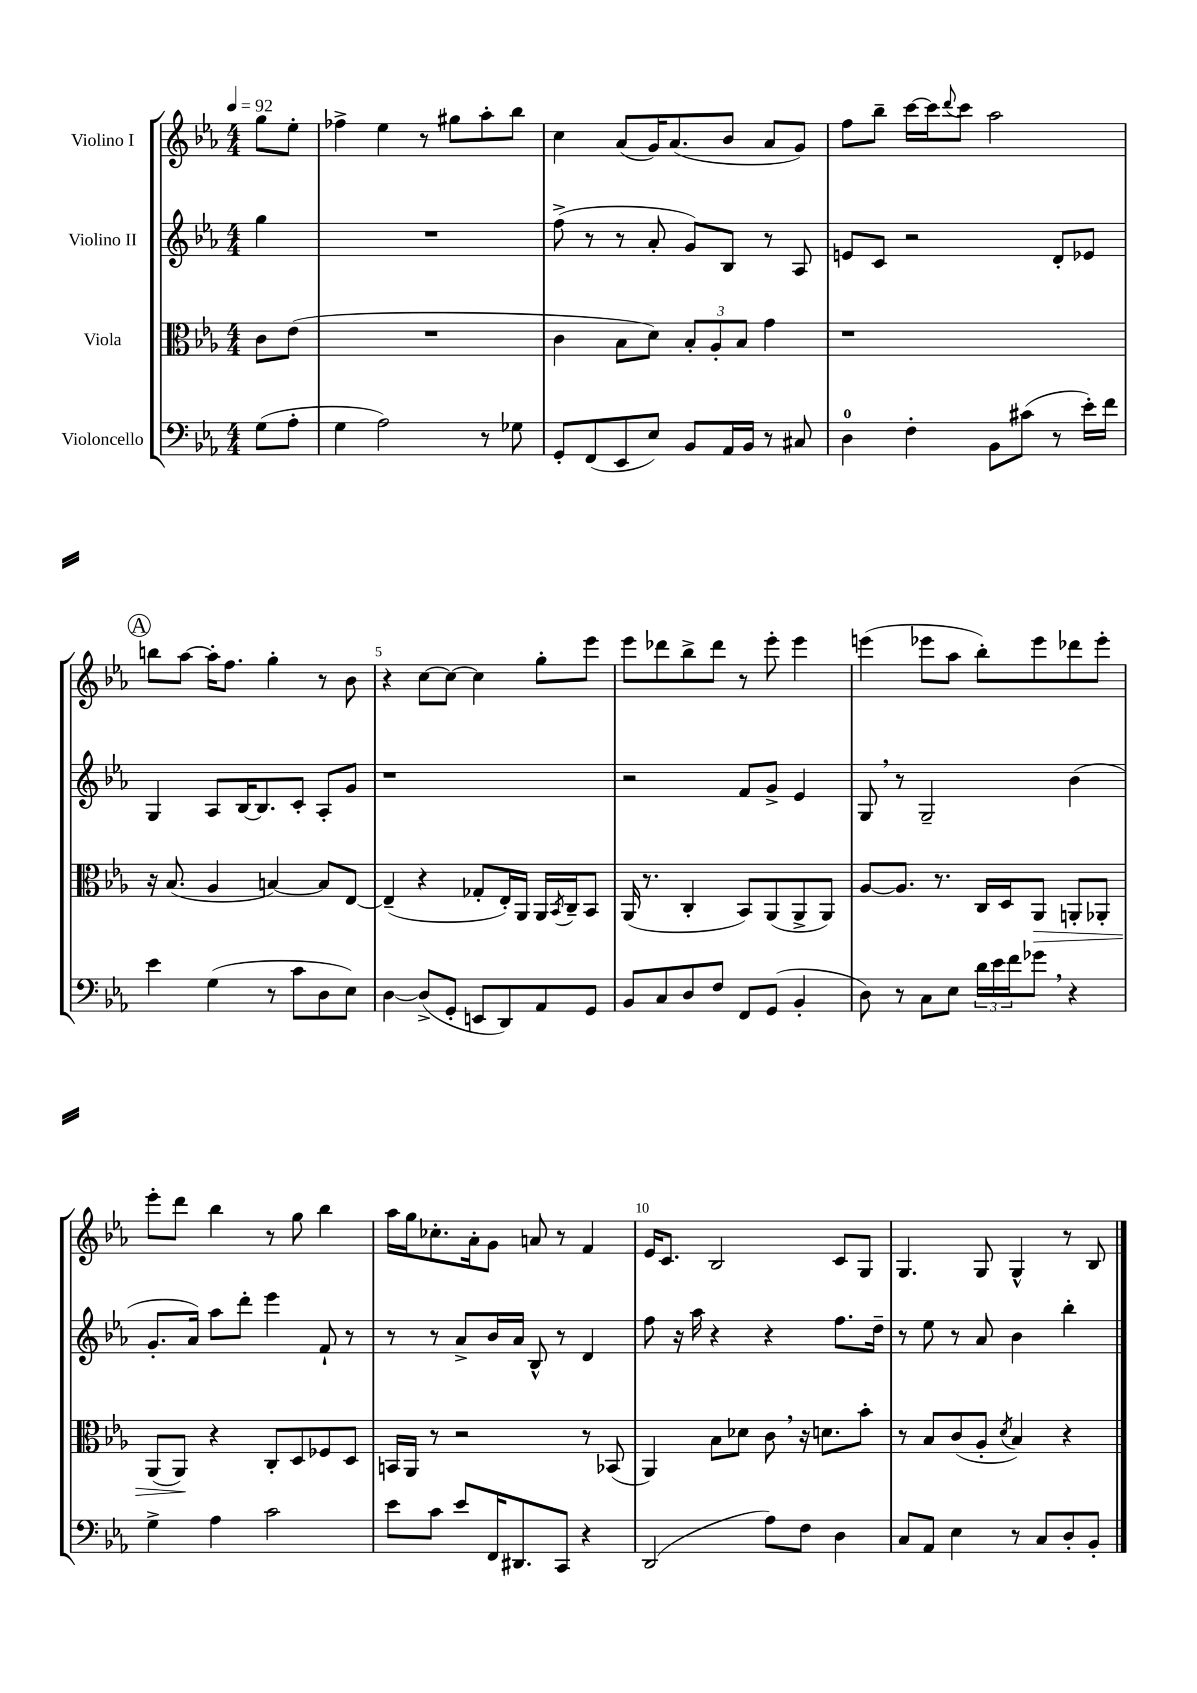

**kern	**kern	**kern	**kern
*staff4	*staff3	*staff2	*staff1
*clefF4	*clefC3	*clefG2	*clefG2
*k[b-e-a-]	*k[b-e-a-]	*k[b-e-a-]	*k[b-e-a-]
*M4/4	*M4/4	*M4/4	*M4/4
*MM92	*MM92	*MM92	*MM92
(8G	8c	4gg	8gg
8A-'	(8e-	.	8ee-'
=	=	=	=
4G	1r	1r	4ff-^
2A-)	.	.	4ee-
.	.	.	8r
.	.	.	8gg#
8r	.	.	8aa-'
8G-	.	.	8bb-
=	=	=	=
8GG'	4c	(8ff^	4cc
(8FF	.	8r	.
8EE-	8B-	8r	(8a-
8E-)	8d)	8a-'	16g)
.	.	.	(8.a-
8BB-	12B-'	8g)	.
.	12A-'	.	.
16AA-	.	8B-	8b-
.	12B-	.	.
16BB-	.	.	.
8r	4g	8r	8a-
8C#	.	8A-	8g)
=	=	=	=
4D	1r	8e	8ff
.	.	8c	8bb-~
4F'	.	2r	[16ccc
.	.	.	16ccc]
.	.	.	8qqddd
.	.	.	8ccc
8BB-	.	.	2aa-
(8c#	.	.	.
8r	.	8d'	.
16e-')	.	8e-	.
16f	.	.	.
=	=	=	=
4e-	16r	4G	8bb
.	(8.B-	.	.
.	.	.	[8aa-
(4G	4A-	8A-	16aa-']
.	.	.	8.ff
.	.	[16B-	.
.	.	8.B-]	.
8r	[4B)	.	4gg'
8c	.	8c'	.
8D	8B]	8A-'	8r
8E-)	[8E-	8g	8b-
=	=	=	=
[4D	(4E-~]	1r	4r
(8D^]	4r	.	[8cc
8GG'	.	.	8cc_
8EE	8G-'	.	4cc]
8DD)	16E-')	.	.
.	16AA-	.	.
8AA-	16AA-	.	8gg'
.	8qBB-	.	.
.	16C~	.	.
8GG	8BB-	.	8eee-
=	=	=	=
8BB-	(16AA-	2r	8eee-
.	8.r	.	.
8C	.	.	8ddd-
8D	4C'	.	8bb-^
8F	.	.	8ddd-
8FF	8BB-)	8f	8r
(8GG	(8AA-	8g^	8eee-'
4BB-'	8AA-^	4e-	4eee-
.	8AA-)	.	.
=	=	=	=
8D)	[8A-	8G	(4eee
8r	8.A-]	8r	.
8C	.	2G~	8eee-
.	8.r	.	.
8E-	.	.	8aa-
24d	16C	.	8bb-')
24e-	.	.	.
.	16D	.	.
24f	.	.	.
8g-	8AA-	.	8eee-
4r	8AA'	(4b-	8ddd-
.	8AA-'	.	8eee-'
=	=	=	=
4G^	(8AA-	8.g'	8eee-'
.	8AA-)	.	8ddd
.	.	16a-)	.
4A-	4r	8aa-	4bb-
.	.	8ddd'	.
2c	8C'	4eee-	8r
.	8D	.	8gg
.	8F-	8f`	4bb-
.	8D	8r	.
=	=	=	=
8e-	16BB	8r	16aa-
.	16AA-	.	16gg
8c	8r	8r	8.cc-'
8e-	2r	8a-^	.
.	.	.	16a-'
16FF	.	16b-	8g
8.DD#	.	16a-	.
.	.	8B-^^	8a
8CC	.	8r	8r
4r	8r	4d	4f
.	(8BB-	.	.
=	=	=	=
(2DD	4AA-)	8ff	16e-
.	.	.	8.c
.	.	16r	.
.	.	16aa-	.
.	8B-	4r	2B-
.	8d-	.	.
8A-)	8c	4r	.
8F	16r	.	.
.	8.d	.	.
4D	.	8.ff	8c
.	8b-'	.	8G
.	.	16dd~	.
=	=	=	=
8C	8r	8r	4.G
8AA-	8B-	8ee-	.
4E-	(8c	8r	.
.	8A-'	8a-	8G
.	8qd	.	.
8r	4B-)	4b-	4G^^
8C	.	.	.
8D'	4r	4bb-'	8r
8BB-'	.	.	8B-
==	==	==	==
*-	*-	*-	*-
